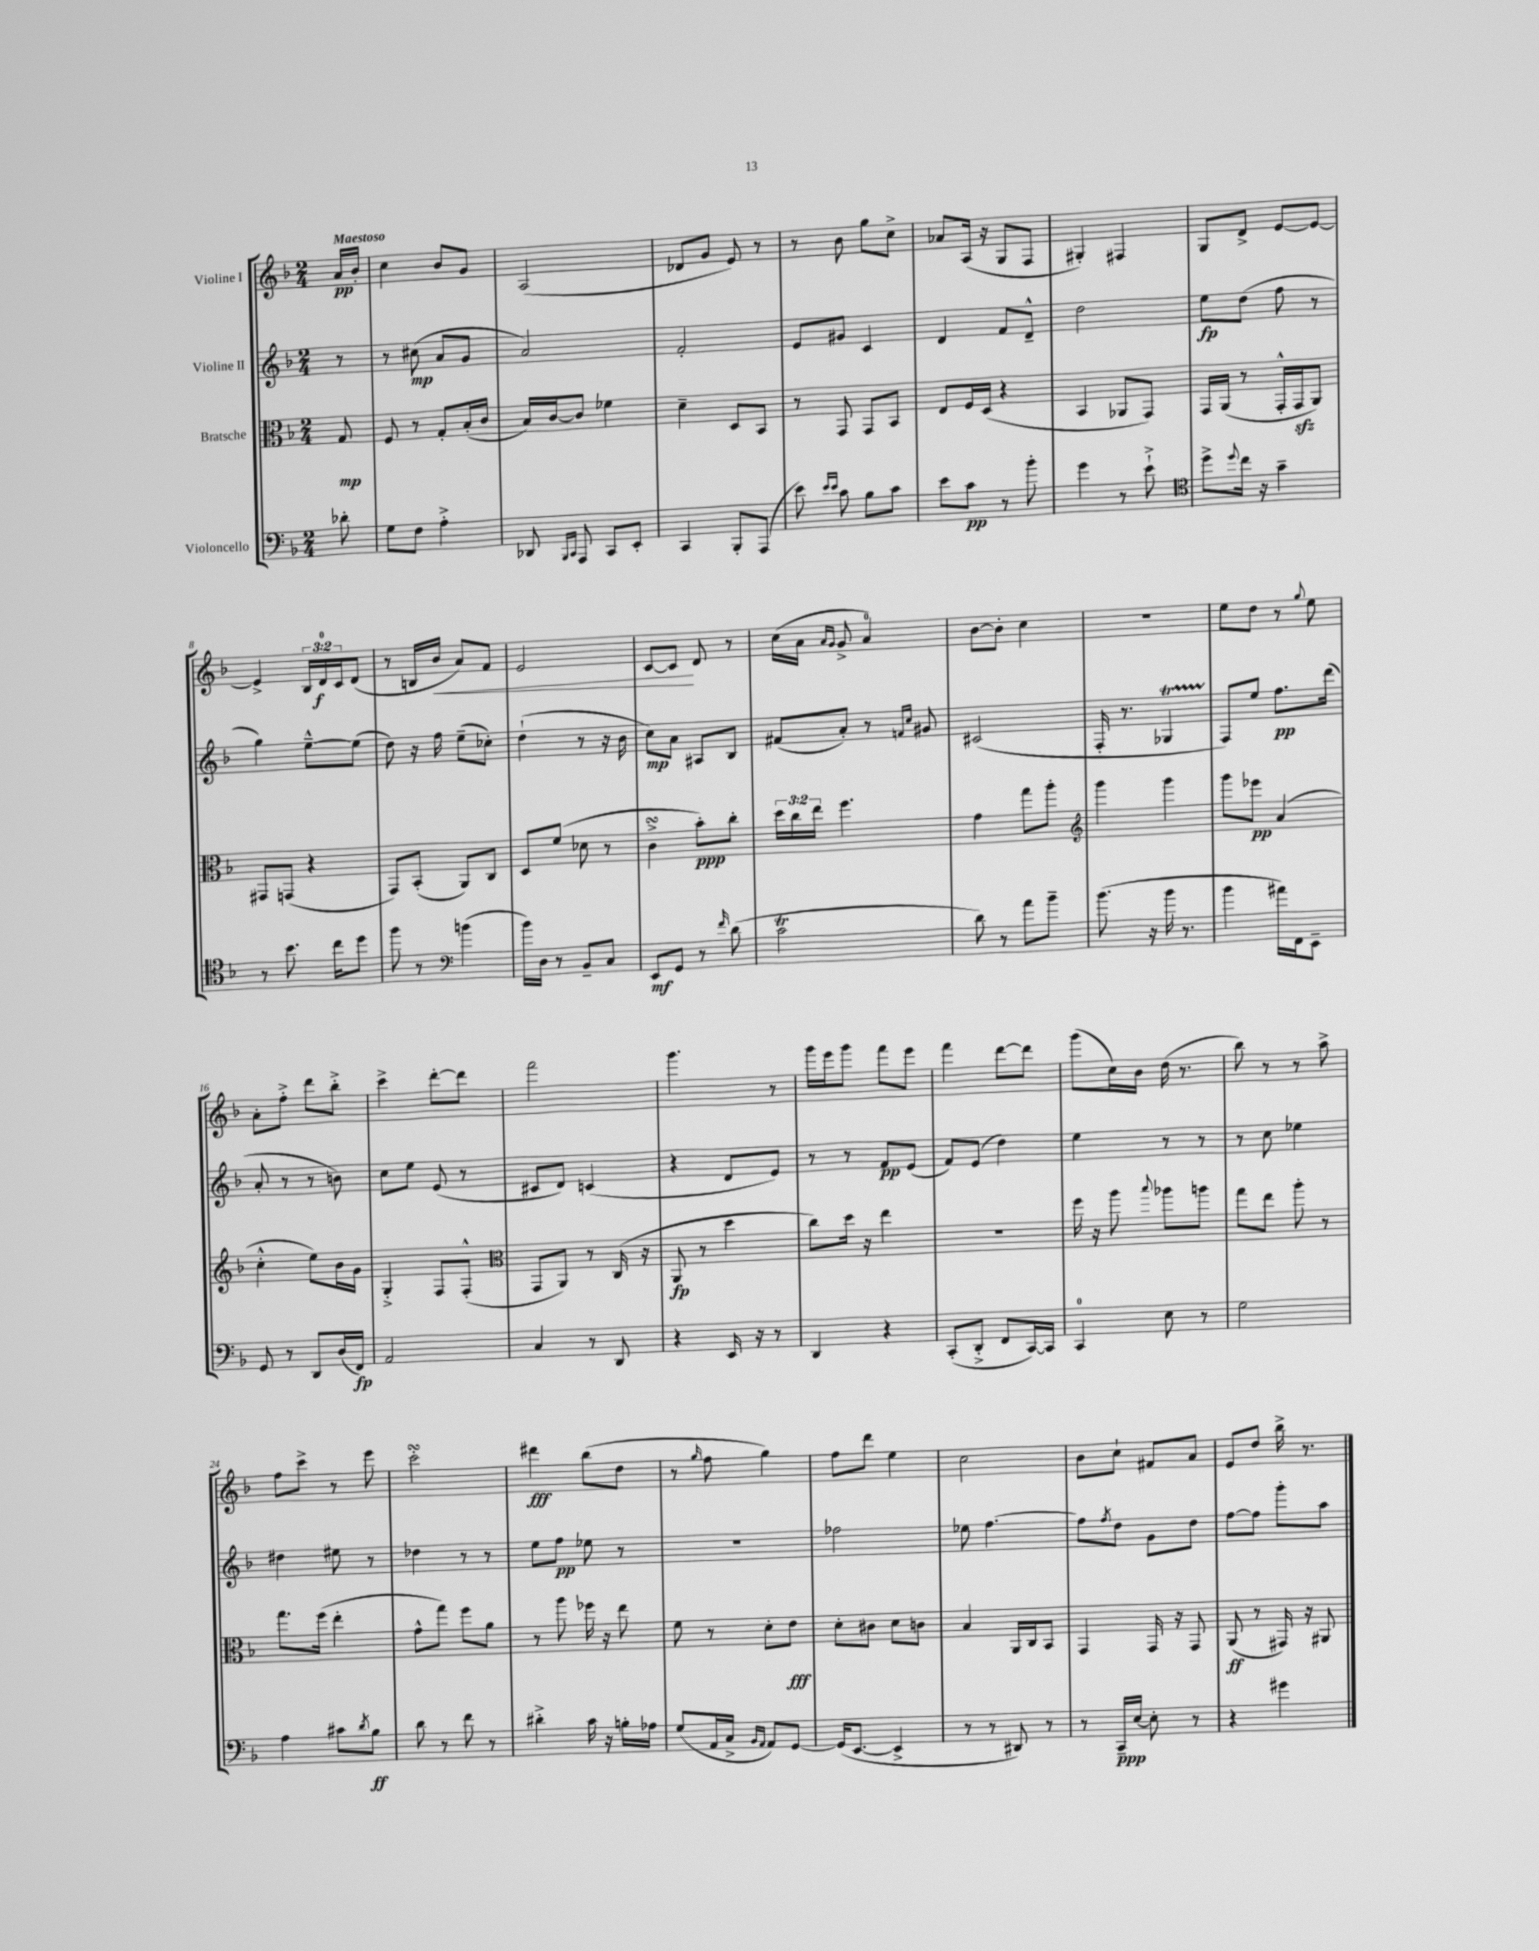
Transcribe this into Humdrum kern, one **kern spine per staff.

**kern	**kern	**kern	**kern
*staff4	*staff3	*staff2	*staff1
*clefF4	*clefC3	*clefG2	*clefG2
*k[b-]	*k[b-]	*k[b-]	*k[b-]
*M2/4	*M2/4	*M2/4	*M2/4
8d-'\	8G/	8r	16a/LL
.	.	.	16b-'/JJ
=	=	=	=
8G\L	8F/	8r	4cc\
8F\J	8r	(8cc#\	.
4A'^\	8G'/L	8a/L	8b-/L
.	(16B-'/L	8g/J	8g/J
.	16c/JJ	.	.
=	=	=	=
8DD-/	16B-/LL)	2a/)	(2A/
.	[16c/J	.	.
16qqBBB-/LL	.	.	.
16qqCC/JJ	.	.	.
8AAA/	8c/]J	.	.
8CC/L	4f-\	.	.
8EE'/J	.	.	.
=	=	=	=
4CC/	4d~\	2f'/	8d-/L
.	.	.	8g/J
8BBB-'/L	8D/L	.	8e/)
(8AAA/J	8BB-/J	.	8r
=	=	=	=
8e\)	8r	8e/L	8r
16qqe/LL	.	.	.
16qqe/JJ	.	.	.
8c\	8GG/	8g#/J	8b-\
8B-\L	8GG/L	4c/	8gg\L
8c\J	8BB-/J	.	8cc^\J
=	=	=	=
8e\L	8E/L	4d/	8a-/L
8c\J	16F/L	.	(16A/Jk
.	(16D/JJ	.	16r
8r	4r	8f/L	8G/L
8b-'\	.	8d~^^/J	8F/J
=	=	=	=
4g\	4BB-/	2dd\	4G#'/)
8r	8AA-/L	.	4F#/
8e`^\	8GG/J)	.	.
=	=	=	=
*clefC4	*	*	*
8dd^\L	16GG/LL	8ee\L	8G/L
.	(16AA/JJ	.	.
8qqdd/	.	.	.
16cc\Jk	8r	(8dd\J	8d^/J
16r	.	.	.
4g~\	16GG'^^/LL	8ff\	[8e/L
.	16GG/J	.	.
.	8AA/J)	8r	8e/_J
=	=	=	=
8r	8GG#/L	4gg\)	4e^/]
8.b-\	(8GG/J	.	.
.	4r	[8ee~^^\L	24B-/LL
.	.	.	24d/
16cc\LK	.	.	.
.	.	.	24c/J
8dd\J	.	(8ee\]J	(8d/J
=	=	=	=
8ff\	8GG/L)	8dd\)	8r
8r	(8BB-'/J	16r	16B/LL
.	.	16ff\	16b-/JJ
*clefF4	*	*	*
(4b\	8AA/L)	(8ee~\L	8a/L)
.	8C/J	8cc-'\J)	8f/J
=	=	=	=
16b-\LL)	8D/L	(4dd`\	2e/
16D\JJ	.	.	.
8r	(8f/J	.	.
8BB-~/L	8d-\	8r	.
8C/J	8r	16r	.
.	.	16b-\	.
=	=	=	=
8EE/L	4c^\	8cc\L)	[8c/L
8GG/J	.	8a\J	8c/]J
8r	8b-'\L)	8A#/L	8d/
16qqf/	.	.	.
(8d\	8cc'\J	8B-/J	8r
=	=	=	=
2c\	24dd\LL	(8f#/L	(16cc\LL
.	24cc\	.	.
.	.	.	16a\JJ
.	24ee\JJ	.	.
.	.	.	16qqa/LL
.	.	.	16qqg/JJ
.	4.ff\	8a'/J)	8g^/
.	.	8r	4a/)
.	.	16qqf/LL	.
.	.	16qqcc/JJ	.
.	.	8g#/	.
=	=	=	=
8d\)	4g\	(2c#/	[8b-\L
8r	.	.	8b-'\]J
8a\L	8gg\L	.	4cc\
8b-~\J	8aa'\J	.	.
=	=	=	=
*	*clefG2	*	*
(8.b-\	4ggg\	16F'/	2r
.	.	8.r	.
16r	.	.	.
16b-\	4ggg\	4G-/	.
8.r	.	.	.
=	=	=	=
4b-\	8ggg\L	8F/L)	8ee\L
.	8eee-\J	8ee/J	8dd\J
16a#\LL)	(4a/	8.ff\L	8r
16FF\J	.	.	.
.	.	.	8qqgg/
8EE~\J	.	.	8ee\
.	.	(16ddd\Jk	.
=	=	=	=
8GG/	4cc'^^\	8a'/	8a'\L
8r	.	8r	8ff'^\J
8DD/L	8ee\L)	8r	8ddd\L
(16D/L	16b-\L	8b\)	8bb-'^\J
16FF/JJ)	16g\JJ	.	.
=	=	=	=
2AA/	4G'^/	8cc\L	4ccc^\
.	.	8ee\J	.
.	8F/L	(8e/	[8ddd'\L
.	(8F'^^/J	8r	8ddd\]J
=	=	=	=
*	*clefC3	*	*
4C/	8GG/L	8c#/L	2fff\
.	8AA/J)	8d/J)	.
8r	8r	(4c/	.
8DD/	(16C/	.	.
.	16r	.	.
=	=	=	=
4r	8AA/	4r	4.ggg\
.	8r	.	.
16EE/	4dd\	8d/L	.
16r	.	.	.
8r	.	8e/J)	8r
=	=	=	=
4DD/	8cc\L)	8r	16ggg\LL
.	.	.	16eee\J
.	16dd\Jk	8r	8ggg\J
.	16r	.	.
4r	4ee\	8f/L	8fff\L
.	.	(8e/J	8eee\J
=	=	=	=
(8CC'/L	2r	8f/L)	4fff\
8DD'^/J	.	(8e/J	.
8FF/L	.	4dd\)	[8ddd\L
[16CC/L)	.	.	8ddd\]J
16CC/]JJ	.	.	.
=	=	=	=
4CC/	16ff\	4ee\	(8ggg\L
.	16r	.	.
.	8aa\	.	16cc\L)
.	.	.	16b-\JJ
.	8qqbb-/	.	.
8E\	8aa-\L	8r	(16dd\
.	.	.	8.r
8r	8aa\J	8r	.
=	=	=	=
2G\	8gg\L	8r	8bb-\)
.	8ee\J	8cc\	8r
.	8aa'\	4ee-\	8r
.	8r	.	8aa^\
=	=	=	=
4A\	8.gg\L	4dd#\	8ff\L
.	.	.	8ccc^\J
.	(16ff\Jk	.	.
8c#\L	4ee'\	8ee#\	8r
8qd/	.	.	.
8B-\J	.	8r	8eee\
=	=	=	=
8d\	8g^^\L	4dd-\	2ccc'\
8r	8gg\J)	.	.
8f\	8ff\L	8r	.
8r	8a\J	8r	.
=	=	=	=
4d#'^\	8r	8ee\L	4ddd#\
.	8aa\	8ff\J	.
16c\	16ff-\	8ee-\	(8bb-\L
16r	16r	.	.
16B'\LL	8ee\	8r	8dd\J
16A-\JJ	.	.	.
=	=	=	=
(8G/L	8f\	2r	8r
.	.	.	16qqgg/
16AA/L	8r	.	8ff\
16C^/JJ	.	.	.
16qqBB-/LL	.	.	.
16qqAA/JJ	.	.	.
8AA/L)	8d'\L	.	4gg\)
[8GG/J	8e\J	.	.
=	=	=	=
(16GG/]LK	8d'\L	2ff-\	8ff\L
[8.EE/J	.	.	.
.	8c#\J	.	8ddd\J
4EE^/]	8d\L	.	4ee\
.	8c\J	.	.
=	=	=	=
8r	4B-/	8ee-\	2cc\
8r	.	[4.ff\	.
8DD#/)	16AA/LL	.	.
.	16C/J	.	.
8r	8BB-/J	.	.
=	=	=	=
8r	4GG/	8ff\]L	8b-\L
.	.	8qff/	.
16CC~/LL	.	8dd\J	8cc`\J
[16E/JJ	.	.	.
8E'\]	16GG/	8g\L	8f#/L
.	16r	.	.
8r	8GG/	8dd\J	8a/J
=	=	=	=
4r	(8AA/	[8ff\L	8e/L
.	8r	8ff\]J	8dd/J
4g#\	16GG#/)	8ggg'\L	16bb-^\
.	16r	.	8.r
.	8AA#/	8aa\J	.
==	==	==	==
*-	*-	*-	*-
